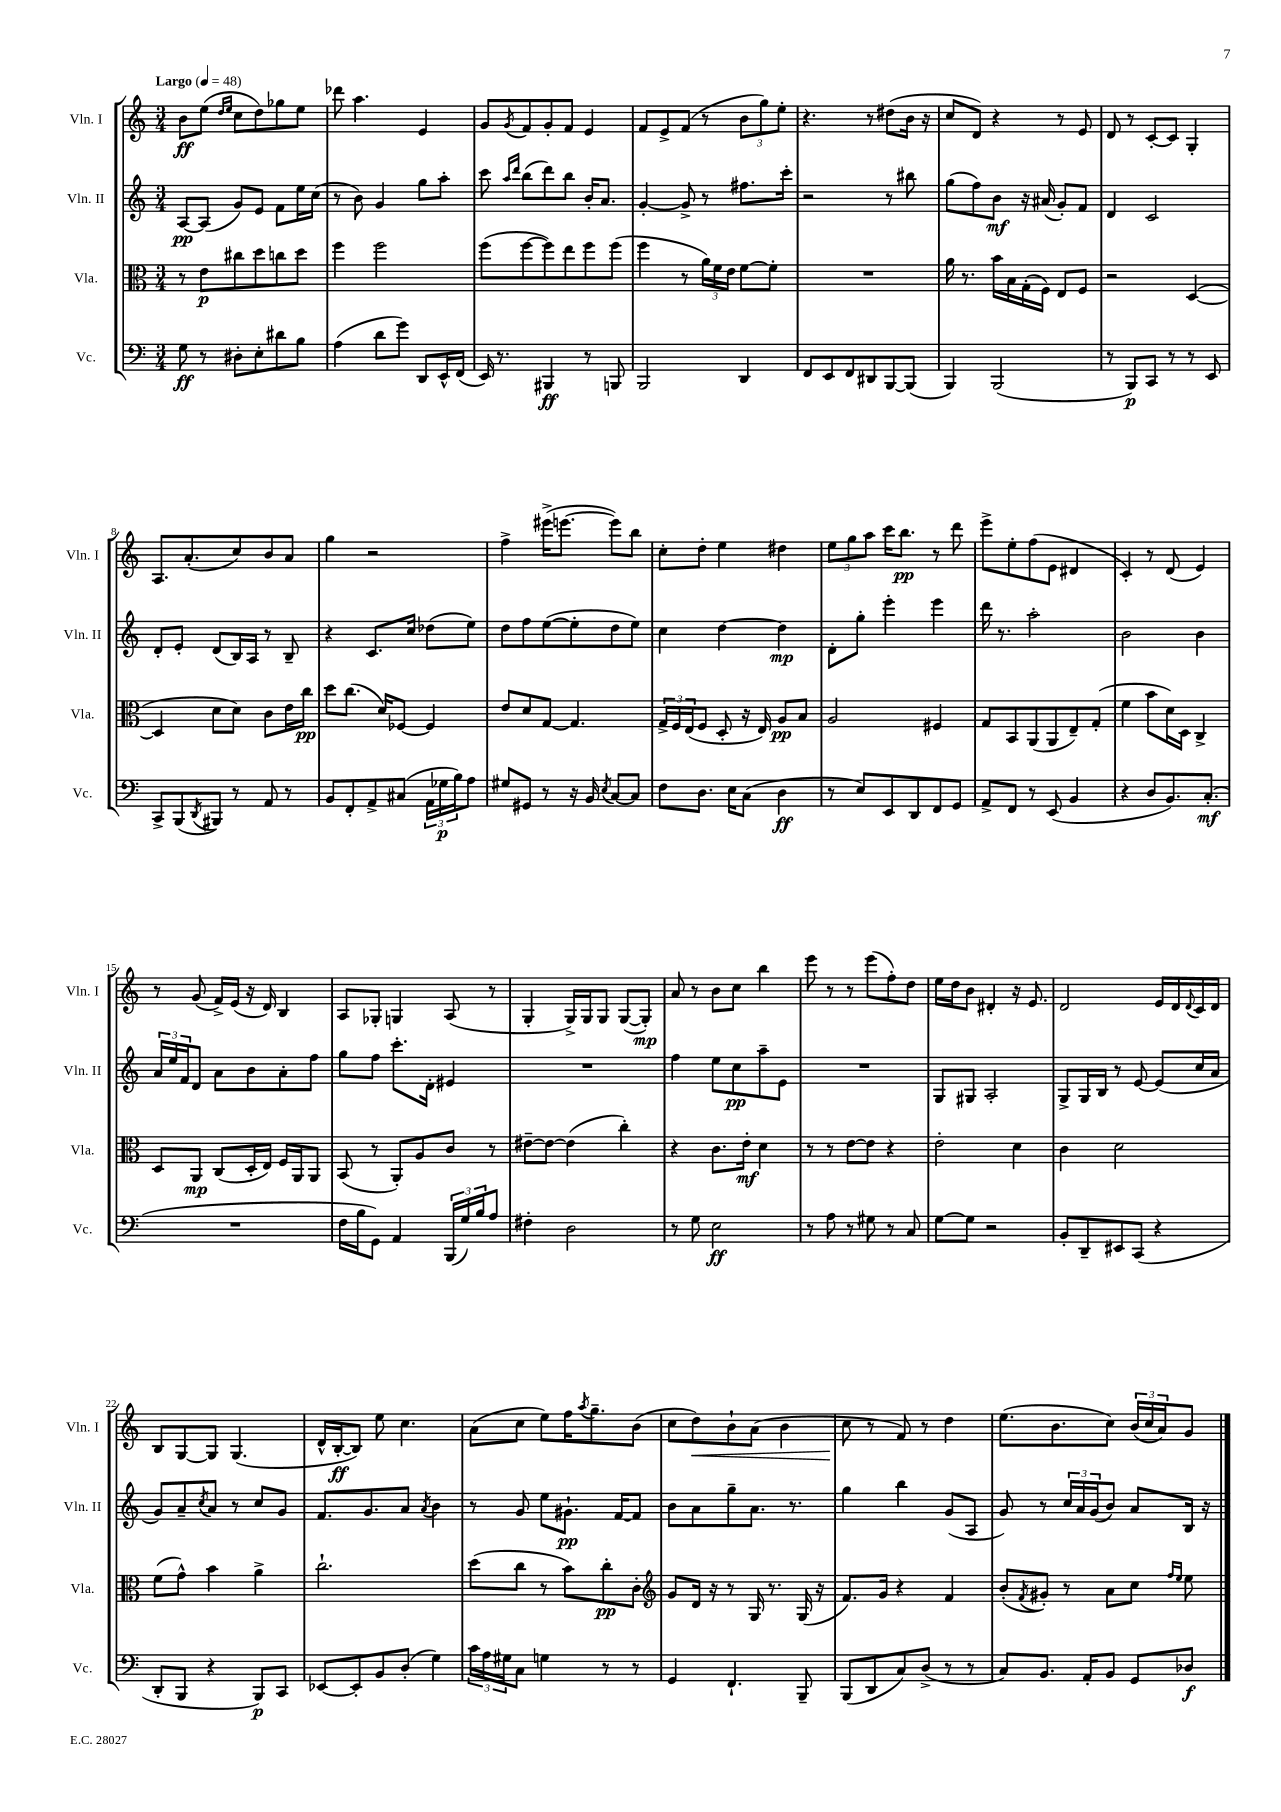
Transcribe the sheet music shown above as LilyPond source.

<<
\new StaffGroup <<
\new Staff = "s0" \with { instrumentName = "Vln. I" shortInstrumentName = "Vln. I" } {
    \clef treble \key c \major \numericTimeSignature \time 3/4 \tempo "Largo" 4 = 48
    b'8\ff e''8( \grace { d''16 e''16 } c''8 d''8) ges''8 e''8 |
    des'''8 a''4. e'4 |
    g'8 \acciaccatura { g'8 } f'8 g'8-. f'8 e'4 |
    f'8 e'8-> f'8( r8 \tuplet 3/2 { b'8 g''8) e''8-. } |
    r4. r8 dis''8( b'16 r16 |
    c''8 d'8) r4 r8 e'8 |
    d'8 r8 c'8~-. c'8 g4-. |
    a8. a'8.-.( c''8) b'8 a'8 |
    g''4 r2 |
    f''4-> eis'''16->( e'''8.~ e'''8) b''8 |
    c''8-. d''8-. e''4 dis''4 |
    \tuplet 3/2 { e''8 g''8 a''8 } c'''16 b''8.\pp r8 d'''8 |
    e'''8-> e''8-. f''8( e'8 dis'4 |
    c'4-.) r8 d'8( e'4) |
    r8 g'8( f'16->) e'16( r16 d'16) b4 |
    a8 ges8-. g4 a8( r8 |
    g4-. g16->) g16 g8 g8~( g8-.\mp) |
    a'8 r8 b'8 c''8 b''4 |
    e'''8 r8 r8 e'''8( f''8-.) d''8 |
    e''16 d''16 b'8 dis'4-. r16 e'8. |
    d'2 e'16 d'16 \appoggiatura { d'8 } c'16 d'16 |
    b8 g8~ g8 g4.( |
    d'16-^ b16~-.\ff b8) e''8 c''4. |
    a'8( c''8 e''8) f''16 \acciaccatura { a''8 } g''8.-- b'8( |
    c''8 d''8\<) b'8-! a'8( b'4 |
    c''8\! r8 f'8) r8 d''4 |
    e''8.( b'8. c''8) \tuplet 3/2 { b'16( c''16 a'16) } g'8 \bar "|." |
}
\new Staff = "s1" \with { instrumentName = "Vln. II" shortInstrumentName = "Vln. II" } {
    \clef treble \key c \major \numericTimeSignature \time 3/4
    a8~\pp a8( g'8) e'8 f'8 e''16 c''16( |
    r8 b'8) g'4 g''8 a''8-. |
    c'''8 \grace { a''16 d'''16 } b''8( d'''8) b''8 b'16-. a'8. |
    g'4~-. g'8-> r8 fis''8. c'''16-. |
    r2 r8 bis''8 |
    g''8( f''8) b'8\mf r16 ais'16( g'8-.) f'8 |
    d'4 c'2 |
    d'8-. e'8-. d'8( b16) a16 r8 b8-- |
    r4 c'8. c''16 des''8( e''8) |
    d''8 f''8 e''8~( e''8-. d''8 e''8) |
    c''4 d''4~ d''4\mp |
    d'8-. g''8-. e'''4-. e'''4 |
    d'''16 r8. a''2-. |
    b'2 b'4 |
    \tuplet 3/2 { a'16 e''16 f'16 } d'8 a'8 b'8 a'8-. f''8 |
    g''8 f''8 c'''8.-. d'16-. eis'4 |
    R2. |
    f''4 e''8 c''8\pp a''8-- e'8 |
    R2. |
    g8 gis8 a2-. |
    g8-> g16 b16 r8 e'8~ e'8( c''16 a'16 |
    g'8) a'8-- \acciaccatura { c''8 } a'8 r8 c''8 g'8 |
    f'8. g'8. a'8 \acciaccatura { a'8 } b'4 |
    r8 g'8 e''8 gis'8.-!\pp f'16~ f'8 |
    b'8 a'8 g''8-- a'8. r8. |
    g''4 b''4 g'8( a8 |
    g'8) r8 \tuplet 3/2 { c''16 a'16 g'16( } b'8) a'8 b16 r16 \bar "|." |
}
\new Staff = "s2" \with { instrumentName = "Vla." shortInstrumentName = "Vla." } {
    \clef alto \key c \major \numericTimeSignature \time 3/4
    r8 e'8\p cis''8 d''8 c''8 d''8 |
    f''4 f''2 |
    f''8( f''8~ f''8) e''8 f''8 f''8( |
    f''4 r8 \tuplet 3/2 { a'16) f'16 e'16 } f'8~ f'8-. |
    R2. |
    a'16 r8. b'16 b16 g16-.( f16) e8 f8 |
    r2 d4~( |
    d4 d'8 d'8) c'8 e'16 c''16\pp |
    d''8 c''8.( d'16) fes8~ fes4 |
    e'8 d'8 g8~ g4. |
    \tuplet 3/2 { g16-> f16 e16( } f8 d8-. r16 e16) a8\pp b8 |
    a2 fis4 |
    g8 b,8 a,8( a,8 e8--) g8-.( |
    f'4 b'8 d'16) d16 c4-> |
    d8 a,8\mp c8( d16-. e16) f16 a,16 a,8 |
    b,8( r8 a,8-.) a8 c'8 r8 |
    eis'8~-- eis'8~ eis'4( c''4-.) |
    r4 c'8. e'16-.\mf d'4 |
    r8 r8 e'8~ e'8 r4 |
    e'2-. d'4 |
    c'4 d'2 |
    f'8( g'8-^) b'4 a'4-> |
    c''2.-! |
    d''8( c''8 r8 b'8) c''8-.\pp c'8-. |
    \clef treble g'8 d'16 r16 r8 g16 r8. g16( r16 |
    f'8.) g'16 r4 f'4 |
    b'8-.( \acciaccatura { f'8 } gis'8-.) r8 a'8 c''8 \grace { f''16 e''16 } e''8 \bar "|." |
}
\new Staff = "s3" \with { instrumentName = "Vc." shortInstrumentName = "Vc." } {
    \clef bass \key c \major \numericTimeSignature \time 3/4
    g8\ff r8 dis8-. e8-. dis'8 b8 |
    a4( d'8 g'8) d,8 e,16-^ f,16( |
    e,16) r8. bis,,4\ff r8 b,,8 |
    b,,2 d,4 |
    f,8 e,8 f,8 dis,8 b,,8~ b,,8( |
    b,,4) b,,2( |
    r8 b,,8\p) c,8 r8 r8 e,8 |
    c,8-> b,,8( \acciaccatura { d,8 } bis,,8) r8 a,8 r8 |
    b,8 f,8-. a,8-> cis8( \tuplet 3/2 { a,16 ges16\p b16) } a8 |
    gis8 gis,8 r8 r16 b,16 \acciaccatura { e8 } c8~ c8 |
    f8 d8. e16 c8( d4\ff |
    r8 e8) e,8 d,8 f,8 g,8 |
    a,8-> f,8 r8 e,8( b,4 |
    r4 d8 b,8.) c8.-.\mf( |
    R2. |
    f16 b16 g,8) a,4 \tuplet 3/2 { b,,16( g16) b16 } a8 |
    fis4-. d2 |
    r8 g8 e2\ff |
    r8 a8 r8 gis8 r8 c8 |
    g8~ g8 r2 |
    b,8-. d,8-- eis,8 c,8( r4 |
    d,8-. b,,8 r4 b,,8\p) c,8 |
    ees,8~ ees,8-. b,8 d8-.( g4) |
    \tuplet 3/2 { c'16 a16 gis16 } c8 g4 r8 r8 |
    g,4 f,4.-! b,,8-- |
    b,,8( d,8 c8) d8->( r8 r8 |
    c8) b,8. a,16-. b,8 g,8 des8\f \bar "|." |
}
>>
>>
